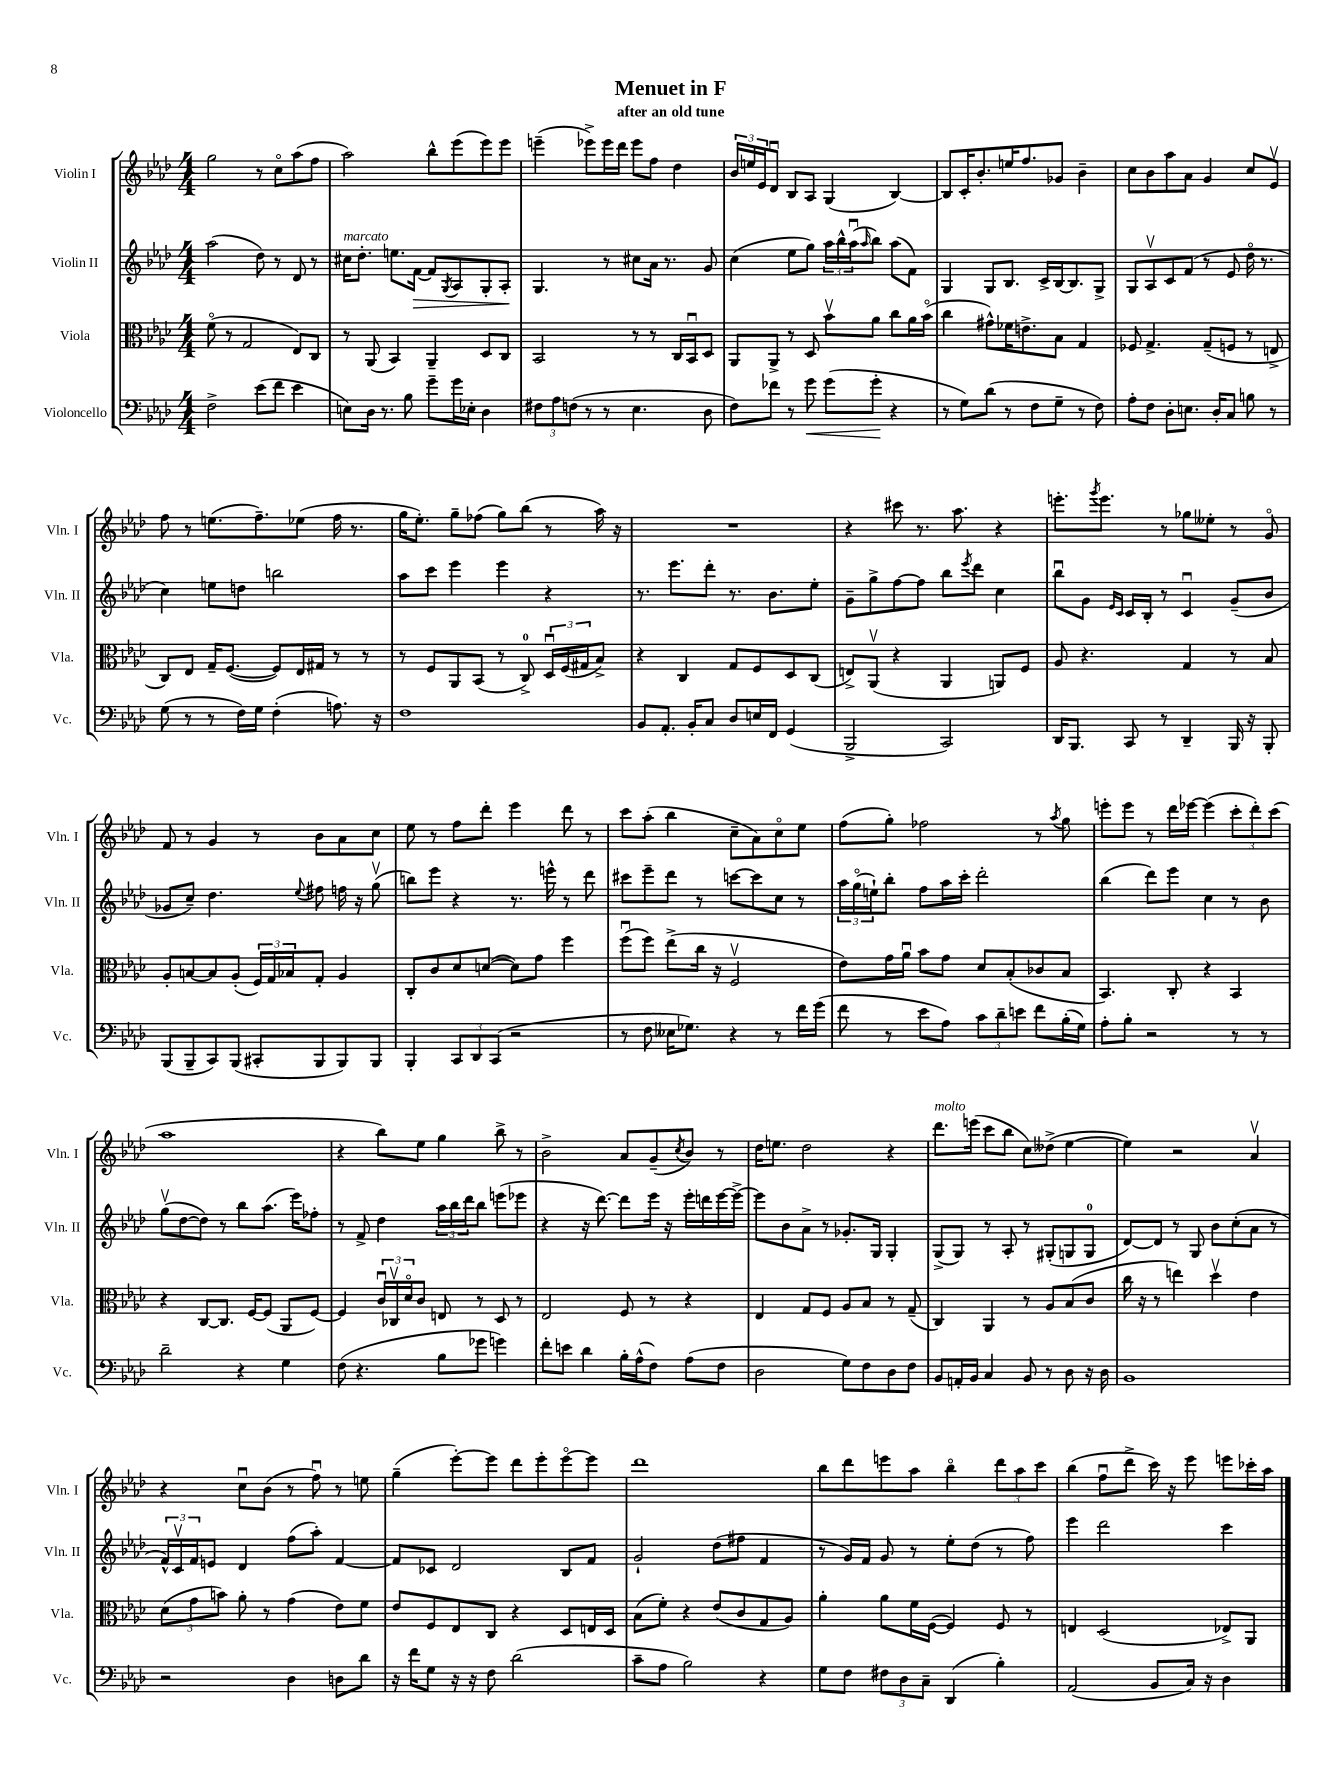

**kern	**kern	**kern	**kern
*staff4	*staff3	*staff2	*staff1
*clefF4	*clefC3	*clefG2	*clefG2
*k[b-e-a-d-]	*k[b-e-a-d-]	*k[b-e-a-d-]	*k[b-e-a-d-]
*M4/4	*M4/4	*M4/4	*M4/4
2F^	(8fo	(2aa-	2gg
.	8r	.	.
.	2G	.	.
(8e-	.	8dd-)	8r
8f	.	8r	8cco
4e-	8E-)	8d-	(8aa-
.	8C	8r	8ff
=	=	=	=
8E)	8r	16cc#	2aa-)
.	.	8.dd-'	.
16D-	(8AA-	.	.
8.r	.	.	.
.	4BB-)	8.ee	.
8B-	.	.	.
.	.	[16f	.
8g~	4AA-~	8f]	8bb-^^
.	.	8qG	.
16g	.	8A-	(8eee-
16E-'	.	.	.
4D-	8D-	8G'	8eee-)
.	8C	8A-'	8eee-
=	=	=	=
12F#	2BB-	4.G	(4eee~
12A-	.	.	.
(12F	.	.	.
8r	.	.	8eee-^)
8r	.	8r	16eee-
.	.	.	16ddd-
4.E-	8r	8cc#	8eee-
.	8r	16a-	8ff
.	.	8.r	.
.	16C	.	4dd-
.	16BB-u	.	.
8D-	8D-	8g	.
=	=	=	=
8F)	8AA-	(4cc	24b-
.	.	.	24ee
.	.	.	24e-
8f-	8AA-^	.	8d-u
8r	8r	8ee-	8B-
8g	8D-	8gg)	8A-
(8g	8b-v	24aa-	(4G
.	.	24bb-^^	.
.	.	(24aa-u	.
.	.	16qqaa-	.
8g'	8a-	8bb-)	.
4r	8cc	(8aa-	[4B-)
.	16a-	8f)	.
.	(16b-o	.	.
=	=	=	=
8r	4cc	4G	8B-]
8G)	.	.	16c'
.	.	.	8.b-'
(8d-	8g#^^)	8G	.
8r	16f-	8.B-	16ee
.	8.e^	.	8.ff
8F	.	.	.
.	.	16c^	.
8G~	8B-	[16B-	8g-
.	.	8.B-]	.
8r	4G	.	4b-~
8F)	.	8G^	.
=	=	=	=
8A-'	8F-	8G	8cc
8F	4.G^	8A-v	8b-
8D-'	.	8c	8aa-
8.E	.	(8f	8a-
.	(8G~	8r	4g
16D-'	.	.	.
8C	8F	8e-	.
8B	8r	16dd-o	8cc
.	.	8.r	.
8r	8E^	.	8e-v
=	=	=	=
(8G	8C)	4cc)	8ff
8r	8E-	.	8r
8r	16G~	8ee	(8.ee
.	([8.F	.	.
16F)	.	8dd	.
16G	.	.	8.ff~)
(4F'	8F])	2bb	.
.	16E-	.	(8ee-
.	16G#	.	.
8.A)	8r	.	16ff
.	.	.	8.r
.	8r	.	.
16r	.	.	.
=	=	=	=
1F	8r	8aa-	16gg
.	.	.	8.ee-')
.	8F	8ccc	.
.	8AA-	4eee-	8gg~
.	(8BB-	.	(8ff-
.	8r	4eee-	8gg)
.	8C^)	.	(8bb-
.	24D-u	4r	8r
.	(24F	.	.
.	24G#	.	.
.	8B-^)	.	16aa-)
.	.	.	16r
=	=	=	=
8BB-	4r	8.r	1r
8.AA-'	.	.	.
.	.	8.eee-	.
.	4C	.	.
16BB-'	.	.	.
8C	.	8ddd-'	.
8D-	8G	8.r	.
16E	8F	.	.
16FF	.	8.b-	.
(4GG	8D-	.	.
.	(8C	8ee-'	.
=	=	=	=
2BBB-^	8E^)	8g~	4r
.	(8AA-v	8gg^	.
.	4r	[8ff	8ccc#
.	.	8ff]	8.r
2CC)	4AA-	8bb-	.
.	.	.	8.aa-
.	.	8qeee-	.
.	.	8ddd-	.
.	8AA)	4cc	4r
.	8F	.	.
=	=	=	=
16DD-	8A-	8bb-u	8.eee'
8.BBB-	.	.	.
.	4.r	8g	.
.	.	.	8qggg
.	.	.	8.eee
.	.	16qqe-	.
.	.	16qqc	.
8CC	.	16c	.
.	.	16B-'	.
8r	.	8r	8r
4DD-~	4G	4cu	8gg-
.	.	.	8ee--'
16BBB-	8r	(8g~	8r
16r	.	.	.
8BBB-'	8B-	8b-	8go
=	=	=	=
(8BBB-	8A-'	8g-	8f
8BBB-~	[8B	8cc~)	8r
8CC)	8B]	4.dd-	4g
(8BBB-	(8A-'	.	.
8CC#'	24F)	.	8r
.	24G	.	.
.	24B-	.	.
.	.	8qqee-	.
8BBB-	8G'	8ff#	8b-
8BBB-)	4A-	16ff	8a-
.	.	16r	.
8BBB-	.	(8ggv	8cc
=	=	=	=
4BBB-'	8C'	8bb)	8ee-
.	8c	8eee-	8r
12CC	8d-	4r	8ff
12DD-	.	.	.
.	([8d	.	8ddd-'
(12CC	.	.	.
2r	8d])	8.r	4eee-
.	8g	.	.
.	.	16eee^^	.
.	4ff	8r	8ddd-
.	.	8ddd-	8r
=	=	=	=
8r	(8ffu	8ccc#	8ccc
8F	8ff)	8eee-~	(8aa-'
16E--	(8ee-^	8ddd-	4bb-
8.G-)	.	.	.
.	16cc	8r	.
.	16r	.	.
4r	2Fv	[8ccc	8cc~
.	.	8ccc]	8a-)
8r	.	8cc	8cco
16f	.	8r	8ee-
(16g	.	.	.
=	=	=	=
8f	8e-)	24aa-	(8ff
.	.	(24ggo	.
.	.	24ee`)	.
8r	16g	8bb-'	8gg')
.	16a-u	.	.
8e-	8b-	8ff	2ff-
8A-)	8g	16aa-	.
.	.	16ccc'	.
12c	8d-	2ddd-'	.
12d-~	.	.	.
.	(8B-'	.	.
12e	.	.	.
8f	8c-	.	8r
.	.	.	8qaa-
(16B-'	8B-	.	8gg
16G)	.	.	.
=	=	=	=
8A-'	4.BB-)	(4bb-	8eee'
8B-'	.	.	8eee
2r	.	8ddd-)	8r
.	8C'	8eee-	16ddd-
.	.	.	[16eee-
.	4r	4cc	(4eee-]
8r	4BB-	8r	12ccc'
.	.	.	12ddd-')
8r	.	8b-	.
.	.	.	(12ccc
=	=	=	=
2d-~	4r	(8ggv	1aa-
.	.	[8dd-	.
.	[8C	8dd-])	.
.	8.C]	8r	.
4r	.	8bb-	.
.	[16F	.	.
.	(8F]	(8.aa-	.
4G	8AA-	.	.
.	.	16eee-)	.
.	[8F)	8ff-'	.
=	=	=	=
(8F	4F]	8r	4r
4.r	.	8f^	.
.	24cu	4dd-	8bb-)
.	24C-v	.	.
.	24d-o	.	.
.	8c	.	8ee-
8B-	8E	24aa-	4gg
.	.	24bb-	.
.	.	24ddd-	.
8g-	8r	8bb-	.
4g)	8D-	(8eee	8bb-^
.	8r	8eee-	8r
=	=	=	=
8f'	2E-	4r	2b-^
8e	.	.	.
4d-	.	16r	.
.	.	[8.ddd-)	.
16B-'	8F	8ddd-]	8a-
(16A-^^	.	.	.
8F)	8r	16eee-	(8g~
.	.	16r	.
.	.	.	8qcc
(8A-	4r	16eee-'	8b-)
.	.	16ddd	.
8F	.	[16eee-	8r
.	.	16eee-^_	.
=	=	=	=
2D-	4E-	8eee-]	16dd-
.	.	.	8.ee
.	.	8b-	.
.	8G	8a-^	2dd-
.	8F	8r	.
8G)	8A-	8.g-'	.
8F	8B-	.	.
.	.	16G	.
8D-	8r	4G'	4r
8F	(8G~	.	.
=	=	=	=
8BB-	4C)	(8G^	8.ddd-
16AA'	.	8G)	.
16BB-	.	.	(16eee
4C	4AA-	8r	8ccc
.	.	8A-'	8bb-
8BB-	8r	8r	8cc)
8r	8A-	(8G#'	(8dd--^
8D-	(8B-	8G	[4ee-
16r	8c	8G	.
16D-	.	.	.
=	=	=	=
1BB-	16cc	[8d-)	4ee-])
.	16r	.	.
.	8r	8d-]	.
.	4ee)	8r	2r
.	.	8G	.
.	4dd-v	8b-	.
.	.	(8cc'	.
.	4e-	8a-	4a-v
.	.	8r	.
=	=	=	=
2r	(12d-	24f^^)	4r
.	.	24cv	.
.	12g	24f	.
.	.	8e	.
.	12b)	.	.
.	8a-'	4d-	8ccu
.	8r	.	(8b-
4D-	(4g	(8ff	8r
.	.	8aa-')	8ffu)
8D	8e-)	[4f	8r
8d-	8f	.	8ee
=	=	=	=
16r	8e-	8f]	(4gg~
16f	.	.	.
8G	8F	8c-	.
16r	8E-	2d-	[8eee-')
16r	.	.	.
8F	8C	.	8eee-]
(2d-	4r	.	8ddd-
.	.	.	8eee-'
.	8D-	8B-	[8eee-o
.	16E	8f	8eee-]
.	16D-	.	.
=	=	=	=
8c~	(8B-	2g`	1ddd-
8A-	8f')	.	.
2B-)	4r	.	.
.	(8e-	(8dd-	.
.	8c	8ff#	.
4r	8G	4f	.
.	8A-)	.	.
=	=	=	=
8G	4a-'	8r	8bb-
8F	.	16g)	8ddd-
.	.	16f	.
12F#	8a-	8g	8eee
12D-	.	.	.
.	16f	8r	8aa-
12C~	.	.	.
.	([16F	.	.
(4DD-	4F])	8ee-'	4bb-o
.	.	(8dd-	.
4B-')	8F	8r	12ddd-
.	.	.	12aa-
.	8r	8ff)	.
.	.	.	12ccc
=	=	=	=
(2AA-	4E	4eee-	(4bb-
.	(2D-	2ddd-	8ffu
.	.	.	8ddd-^
8BB-	.	.	16ccc)
.	.	.	16r
16C)	.	.	8eee-
16r	.	.	.
4D-	8E-^)	4ccc	8eee
.	8AA-	.	16ccc-'
.	.	.	16aa-
==	==	==	==
*-	*-	*-	*-
